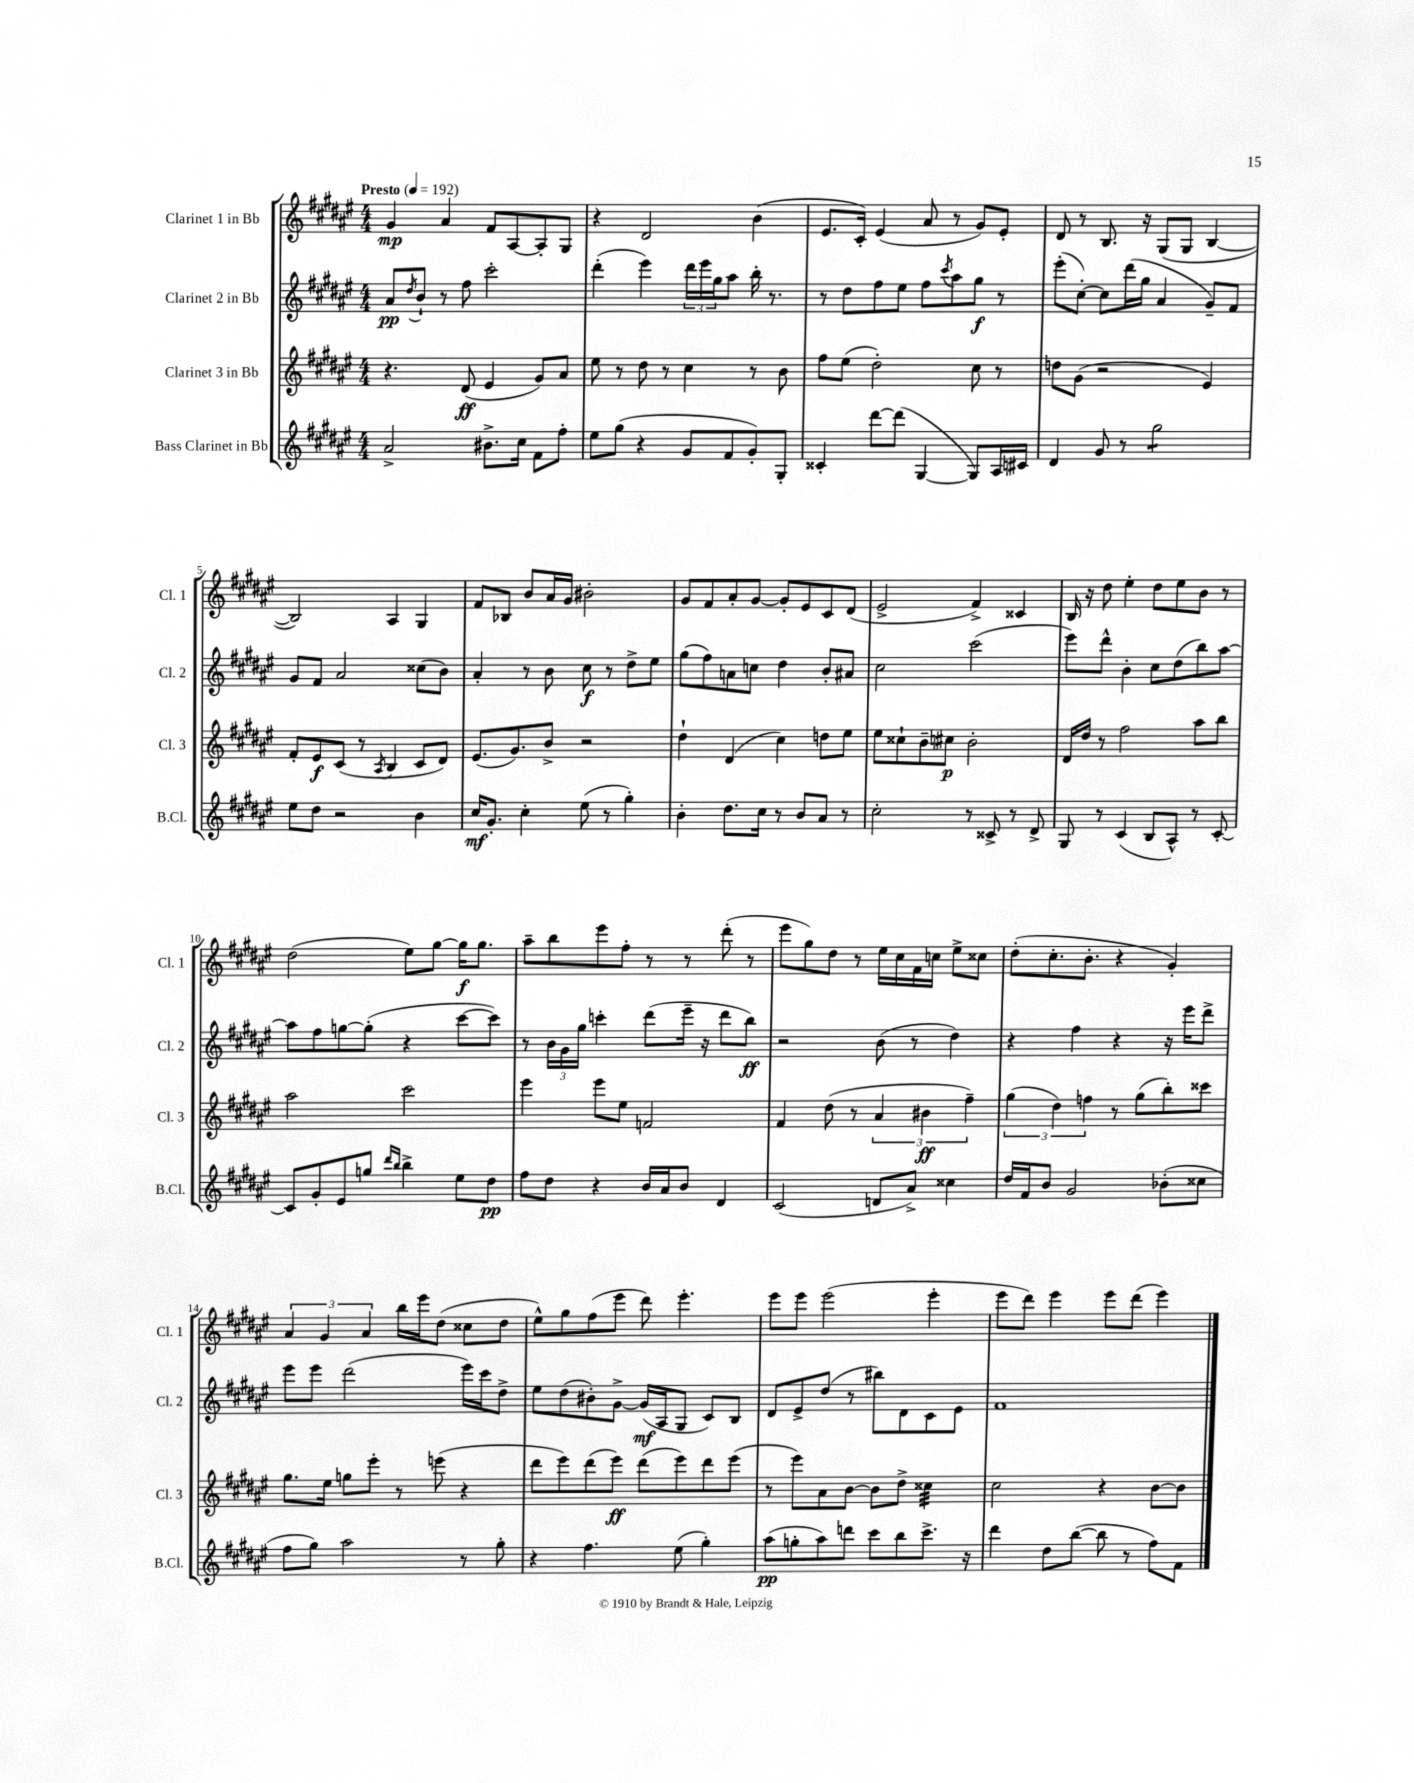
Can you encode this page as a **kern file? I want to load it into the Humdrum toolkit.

**kern	**kern	**kern	**kern
*staff4	*staff3	*staff2	*staff1
*clefG2	*clefG2	*clefG2	*clefG2
*k[f#c#g#d#a#e#]	*k[f#c#g#d#a#e#]	*k[f#c#g#d#a#e#]	*k[f#c#g#d#a#e#]
*M4/4	*M4/4	*M4/4	*M4/4
*MM192	*MM192	*MM192	*MM192
2a#^/	4.r	8a#/L	4g#/
.	.	8qdd#/	.
.	.	8b`/J	.
.	.	8r	4a#/
.	(8d#/	8ff#\	.
8.b#^\L	4e#/	2ccc#'\	8f#/L
.	.	.	[8A#/
16cc#\Jk	.	.	.
8f#\L	8g#/L)	.	8A#'/]
8ff#'\J	8a#/J	.	8G#/J
=	=	=	=
8ee#\L	8ee#\	(4ddd#'\	4r
(8gg#\J	8r	.	.
4r	8dd#\	4eee#\)	2d#/
.	8r	.	.
8g#/L	4cc#\	24ddd#\LL	.
.	.	24eee#\	.
.	.	24gg#\J	.
8f#/	.	8aa#\J	.
8g#'/)	8r	16bb'\	(4b\
.	.	8.r	.
8G#'/J	8b\	.	.
=	=	=	=
4c##'/	8ff#\L	8r	8.e#/L
.	(8ee#\J	8dd#\L	.
.	.	.	16c#'/Jk)
[8ddd#\L	2dd#'\)	8ff#\	(4e#/
(8ddd#\]J	.	8ee#\J	.
[4G#/	.	8ff#\L	8a#/
.	.	8qccc#/	.
.	.	8aa#\	8r
8G#/]L)	8cc#\	8gg#\J	8g#/L)
16A#/L	8r	8r	8e#'/J
16c#/JJ	.	.	.
=	=	=	=
4d#/	8dd\L	(8eee#'\L	8d#/
.	(8g#\J	[8cc#'\J)	8r
8g#/	2r	8cc#\]L	8.B/
8r	.	(16ddd#\L	.
.	.	16gg#\JJ	16r
2gg#\	.	4a#/	(8G#/L
.	.	.	8G#/J
.	4e#/)	8g#~/L)	[4B/
.	.	8f#/J	.
=	=	=	=
8ee#\L	8f#'/L	8g#/L	2B/])
8dd#\J	8e#/	8f#/J	.
2r	(8c#/J	2a#/	.
.	8r	.	.
.	8qA#/	.	.
.	4B/	.	4A#/
4b\	8c#/L	(8cc##\L	4G#/
.	8d#/J)	8b\J)	.
=	=	=	=
16cc#/LK	(8.e#/L	4a#'/	8f#/L
8.g#'/J	.	.	.
.	.	.	8B-/J
.	8.g#/)	.	.
4cc#'\	.	8r	8b/L
.	8b^/J	8b\	16a#/L
.	.	.	16g#/JJ
(8ee#\	2r	8cc#\	2b#'\
8r	.	8r	.
4gg#'\)	.	8dd#^\L	.
.	.	8ee#\J	.
=	=	=	=
4b'\	4dd#`\	(8gg#\L	8g#/L
.	.	8ff#\)	8f#/
8.dd#\L	(4d#/	8a\	8a#'/
.	.	8cc\J	[8g#/J
16cc#\Jk	.	.	.
8r	4cc#\)	4dd#\	8g#'/]L
8b/L	.	.	8e#/
8a#/J	8dd\L	8b'/L	8c#/
8r	8ee#\J	8a#/J	(8d#/J
=	=	=	=
2cc#'\	8ee#\L	2cc#\	2e#^/
.	8cc##`\	.	.
.	8b~\	.	.
.	8cc#\J	.	.
8r	2b'\	(2ccc#\	4f#^/)
8c##^/	.	.	.
8r	.	.	4c##/
8d#^/	.	.	.
=	=	=	=
8G#/	16d#/LL	8eee#\L)	16B/
.	16dd#/JJ	.	16r
8r	8r	8ddd#^^\J	8dd#\
(4c#/	2ff#\	4b'\	4ee#'\
8B/L	.	8cc#\L	8dd#\L
8A#^^/J)	.	(8dd#\	8ee#\
8r	8aa#\L	8bb\)	8b\J
[8c#'/	8bb\J	[8aa#\J	8r
=	=	=	=
8c#/]L	2aa#\	8aa#\]L	(2dd#\
8g#'/	.	8ff#\	.
8e#/	.	[8gg\	.
8gg/J	.	(8gg'\]J	.
16qqddd#/LL	.	.	.
16qqbb/JJ	.	.	.
4bb^\	2ccc#\	4r	8ee#\L)
.	.	.	[8gg#\J
8ee#\L	.	[8ccc#\L	16gg#\]LK
.	.	.	8.gg#\J
8dd#\J	.	8ccc#\]J)	.
=	=	=	=
8ff#\L	4eee#\	8r	8aa#~\L
8dd#\J	.	24b\LL	8bb\
.	.	24g#\	.
.	.	24gg#\JJ	.
4r	8eee#\L	4ccc'\	8eee#\
.	8ee#\J	.	8ff#'\J
16b/LL	2f/	(8ddd#\L	8r
16a#/J	.	.	.
8b/J	.	16eee#~\Jk	8r
.	.	16r	.
4d#/	.	8ddd#\L	(8ddd#'\
.	.	8bb\J)	8r
=	=	=	=
(2c#/	4f#/	2r	8eee#\L
.	.	.	8gg#\)
.	(8dd#\	.	8dd#\J
.	8r	.	8r
8d/L	6a#/	(8b\	16ee#\LL
.	.	.	16cc#\
8a#^/J)	.	8r	16f#\
.	6b#\	.	.
.	.	.	16cc\JJ
4cc##\	.	4dd#\)	8ee#^\L
.	6ff#~\)	.	.
.	.	.	8cc##\J
=	=	=	=
16dd#/LL	(6gg#\	4r	(8dd#'\L
16f#/J	.	.	.
8b/J	.	.	8.cc#'\
.	6dd#\)	.	.
2g#/	.	4ff#\	.
.	.	.	8.b'\J
.	6ff\	.	.
.	8r	4r	4r
.	(8gg#\L	.	.
(8b-'\L	8bb'\)	16r	4g#'/)
.	.	16eee#\LK	.
8cc##\J	8ccc##\J	8ddd#^\J	.
=	=	=	=
8ff#\L	8.gg#\L	8eee#\L	6a#/
8gg#\J)	.	8eee#\J	.
.	.	.	6g#/
.	16ee#\Jk	.	.
2aa#\	8gg\L	(2ddd#\	.
.	.	.	6a#/
.	8eee#'\J	.	.
.	8r	.	16bb\LL
.	.	.	16eee#\J
.	(8eee\	.	(8dd#\J
8r	4r	16eee#\LL)	8cc##\L
.	.	16ccc#\J	.
8gg#'\	.	8dd#^\J	8dd#\J
=	=	=	=
4r	8ddd#\L	8ee#\L	8ee#^^\L)
.	8eee#\)	(8dd#\	8gg#\
4.ff#\	(8ddd#\	8b#'\)	(8ff#\
.	8eee#\J)	[8g#^\J	8eee#\J
.	(8ddd#\L	(16g#/]LL	8ddd#\)
.	.	16A#/J	.
(8ee#\	8eee#\)	8G#/J	4.eee#'\
4gg#'\)	8ddd#\	8c#/L)	.
.	(8eee#\J	8B/J	.
=	=	=	=
(8aa#\L	8r	8d#/L	8eee#\L
8gg'\	8eee#\L)	8e#^/	8eee#\J
8aa#\)	8a#\	(8dd#/J	(2eee#\
8ddd\J	[8b\J	8r	.
8ccc#\L	8b\]L	8bb#\L)	.
8bb\	8dd#^\J	8d#\	.
8.ccc#^\J	4cc##\	8c#\	4eee#'\
.	.	8e#\J	.
16r	.	.	.
=	=	=	=
4ddd#\	2cc#\	1f#	8eee#\L
.	.	.	8ddd#\J)
8dd#\L	.	.	4eee#\
([8bb\J	.	.	.
8bb\]	4r	.	8eee#\L
8r	.	.	(8ddd#\J
8ff#\L)	[8b\L	.	4eee#\)
8f#\J	8b\]J	.	.
==	==	==	==
*-	*-	*-	*-
